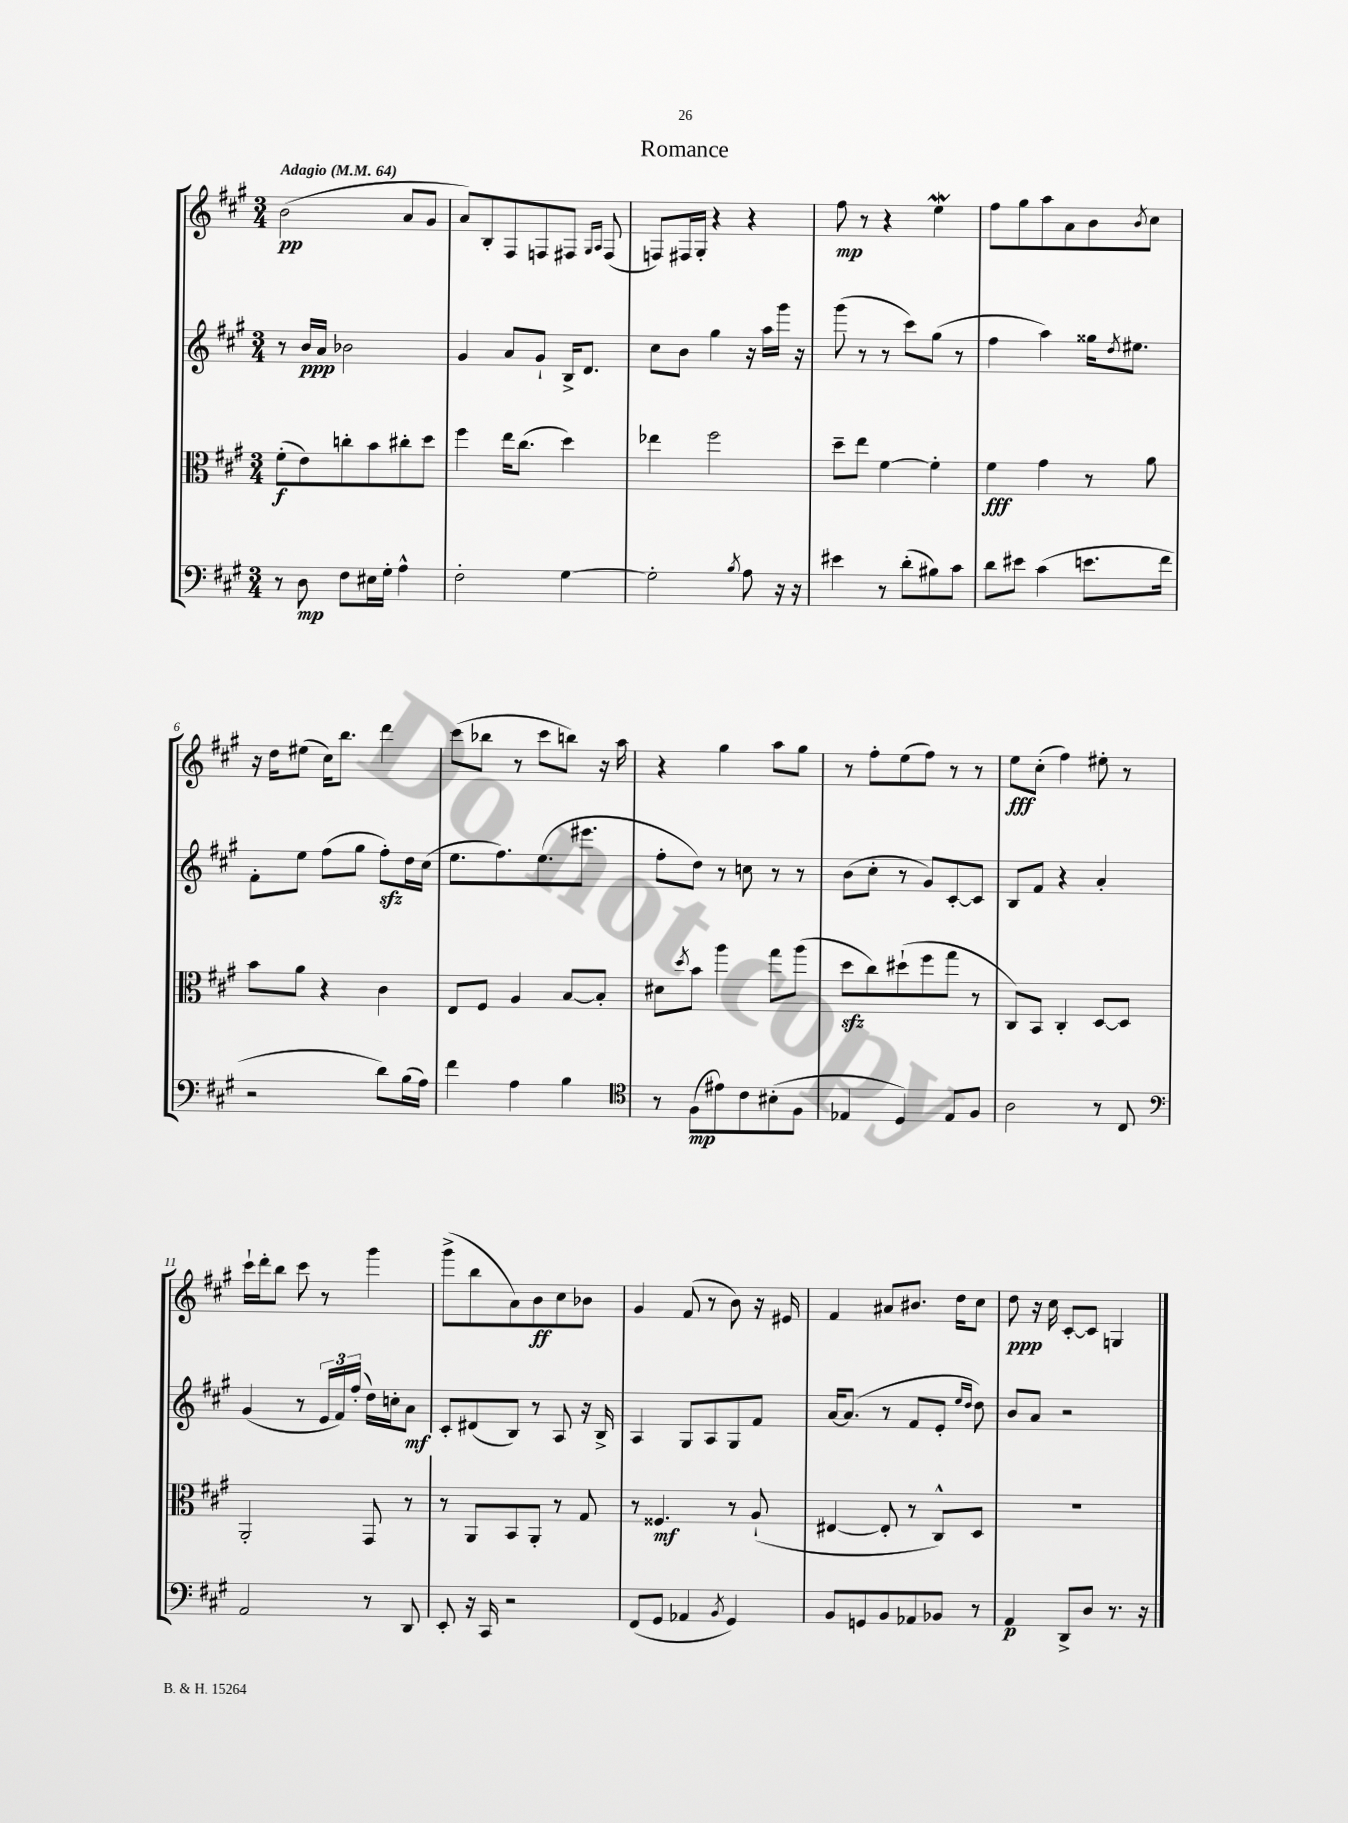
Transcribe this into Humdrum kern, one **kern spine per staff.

**kern	**kern	**kern	**kern
*staff4	*staff3	*staff2	*staff1
*clefF4	*clefC3	*clefG2	*clefG2
*k[f#c#g#]	*k[f#c#g#]	*k[f#c#g#]	*k[f#c#g#]
*M3/4	*M3/4	*M3/4	*M3/4
*MM64	*MM64	*MM64	*MM64
8r	(8f#'	8r	(2b
8D	8e)	16b	.
.	.	16a	.
8F#	8cc'	2b-	.
16E#	8b	.	.
16G#'	.	.	.
4A^^	8cc#'	.	8a
.	8dd	.	8g#
=	=	=	=
2F#'	4ff#	4g#	8a)
.	.	.	8B'
.	16ee	8a	8F#
.	(8.cc#	.	.
.	.	8g#`	8F
[4G#	4dd)	16B^	8F#
.	.	8.d	.
.	.	.	16qqG#
.	.	.	16qqA
.	.	.	(8F#
=	=	=	=
2G#']	4ee-	8cc#	8F)
.	.	8b	16F#
.	.	.	16G#'
.	2ff#	4gg#	4r
8qB	.	.	.
8A	.	16r	4r
.	.	16aa	.
16r	.	16ggg#	.
16r	.	16r	.
=	=	=	=
4e#	8dd~	(8ggg#	8ff#
.	8ee	8r	8r
8r	[4f#	8r	4r
(8d'	.	8ccc#)	.
8B#)	4f#']	(8gg#	4ee
8c#	.	8r	.
=	=	=	=
8d	4f#	4ff#	8ff#
8e#	.	.	8gg#
(4c#	4g#	4aa)	8aa
.	.	.	8a
8.e	8r	16gg##	8b
.	.	8qdd	.
.	.	8.ee#	.
.	.	.	8qb
.	8a	.	8cc#
16f#	.	.	.
=	=	=	=
2r	8b	8f#'	16r
.	.	.	16dd
.	8a	8ee	(8ee#
.	4r	(8ff#	16cc#)
.	.	.	8.bb
.	.	8gg#	.
8d)	4c#	8ff#')	4ddd
(16B	.	16dd	.
16A)	.	(16cc#	.
=	=	=	=
4f#	8E	8.ee	(8ccc#
.	8F#	.	8bb-
.	.	8.ff#)	.
4A	4A	.	8r
.	.	(8.ee	8ccc#
4B	[8B	.	8bb)
.	.	8.eee#	.
.	8B']	.	16r
.	.	.	16aa
=	=	=	=
*clefC4	*	*	*
8r	8d#	8ff#'	4r
.	8qdd	.	.
(8F#	8b	8dd)	.
8e#)	4aa	8r	4gg#
8c#	.	8cc	.
(8B#'	8gg#	8r	8aa
8F#	(8aa	8r	8gg#
=	=	=	=
4E-	8dd	(8b	8r
.	8cc#)	8cc#'	8ff#'
4D)	(8dd#`	8r	(8ee
.	8ff#	8g#)	8ff#)
8E-	8gg#	[8c#'	8r
8F#	8r	8c#]	8r
=	=	=	=
2A	8C#)	8B	8ee
.	8BB	8f#	(8cc#'
.	4C#'	4r	4ff#)
8r	[8D	4a'	8ee#'
8C#	8D]	.	8r
=	=	=	=
*clefF4	*	*	*
2AA	2AA'	(4g#	16ccc#`
.	.	.	16ddd'
.	.	.	8bb
.	.	8r	8ccc#
.	.	24e	8r
.	.	24f#)	.
.	.	(24ff#'	.
8r	8GG#	16dd)	4ggg#
.	.	16cc'	.
8DD	8r	8a	.
=	=	=	=
8EE'	8r	8c#'	(8ggg#^
16r	8AA	(8d#	8bb
16CC#	.	.	.
2r	8BB	8B)	8a)
.	8AA'	8r	8b
.	8r	8A	8cc#
.	8G#	16r	8b-
.	.	16B^	.
=	=	=	=
(8FF#	8r	4A	4g#
8GG#	4.F##	.	.
4AA-	.	8G#	(8f#
.	.	8A	8r
8qBB	.	.	.
4GG#)	8r	8G#	8b)
.	(8A`	8f#	16r
.	.	.	16e#
=	=	=	=
8BB	[4E#	[16a	4f#
.	.	(8.a]	.
8GG	.	.	.
8BB	8E#']	8r	8a#
8AA-	8r	8f#	8.b#
8BB-	8C#^^)	8e'	.
.	.	.	16dd
.	.	16qqee	.
.	.	16qqdd	.
8r	8D	8dd)	8cc#
=	=	=	=
4AA	2.r	8b	8dd
.	.	8a	16r
.	.	.	16cc#
8DD^	.	2r	[8c#'
8D	.	.	8c#]
8.r	.	.	4G
16r	.	.	.
==	==	==	==
*-	*-	*-	*-
